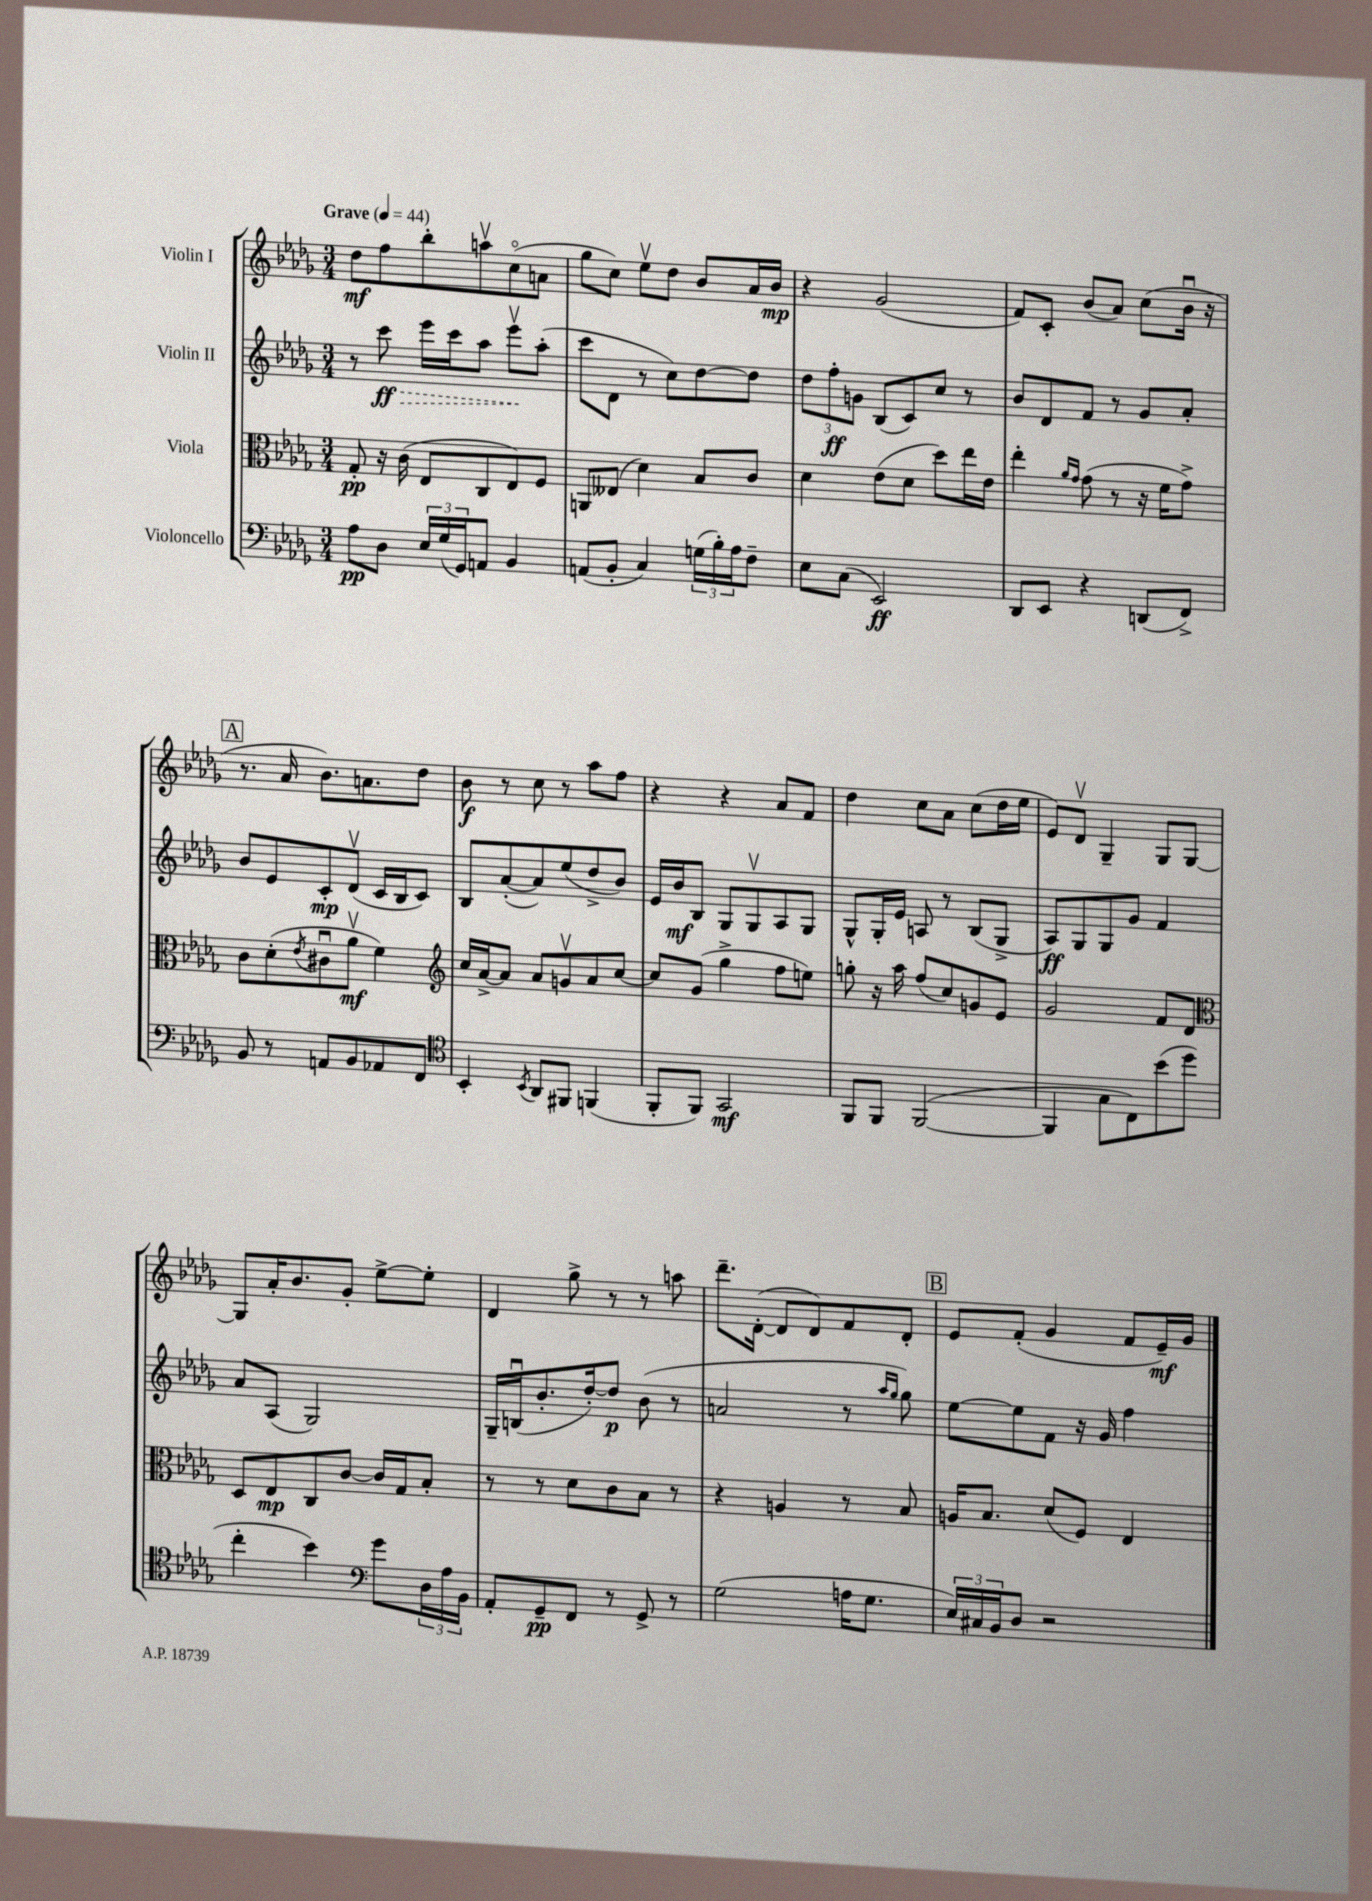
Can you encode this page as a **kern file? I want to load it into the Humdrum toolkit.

**kern	**dynam	**kern	**dynam	**kern	**dynam	**kern	**dynam
*part4	*part4	*part3	*part3	*part2	*part2	*part1	*part1
*staff4	*staff4	*staff3	*staff3	*staff2	*staff2	*staff1	*staff1
*I"Violoncello	*	*I"Viola	*	*I"Violin II	*	*I"Violin I	*
*clefF4	*	*clefC3	*	*clefG2	*	*clefG2	*
*k[b-e-a-d-g-]	*	*k[b-e-a-d-g-]	*	*k[b-e-a-d-g-]	*	*k[b-e-a-d-g-]	*
*M3/4	*	*M3/4	*	*M3/4	*	*M3/4	*
*MM44	*	*MM44	*	*MM44	*	*MM44	*
=1	=1	=1	=1	=1	=1	=1	=1
!	!	!	!	!	!	!LO:TX:a:B:t=Grave	!
8A-\L	pp	8G-'/	pp	8r	.	8dd-\L	mf
!	!	!	!	!	!LO:HP:b	!	!
8D-\J	.	16r	.	8ccc\	> ff	8ff\	.
.	.	(16c\	.	.	.	.	.
24E-/LL	.	8E-/L	.	16eee-\LL	.	8bb-'\	.
(24G-/	.	.	.	.	.	.	.
.	.	.	.	16ccc\J	.	.	.
24GG-/J)	.	.	.	.	.	.	.
8AAn/J	.	8C/	.	8aa-\J	.	8aanv\	.
4BB-/	.	8E-/)	.	8eee-v\L	.	(8cc\	.
.	.	8F/J	.	(8aa-'\J	]	8an\J	.
=2	=2	=2	=2	=2	=2	=2	=2
(8AAn/L	.	8AAn/L	.	8ccc\L	.	8gg-\L	.
8BB-'/J	.	(8E--X/J	.	8d-\J	.	8cc\J)	.
4C/)	.	4d-\)	.	8r	.	8ee-v\L	.
.	.	.	.	8cc\L)	.	8dd-\J	.
(24Gn\LL	.	8B-/L	.	[8dd-\	.	8b-/L	.
24B-'\)	.	.	.	.	.	.	.
24A-\J	.	.	.	.	.	.	.
8F~\J	.	8c/J	.	8dd-\J]	.	16a-/L	.
.	.	.	.	.	.	16b-/JJ	mp
=3	=3	=3	=3	=3	=3	=3	=3
8E-\L	.	4d-\	.	12dd-\L	.	4r	.
.	.	.	.	12ff'\	ff	.	.
(8C\J	.	.	.	.	.	.	.
.	.	.	.	12gn\J	.	.	.
2EE-/)	ff	(8e-\L	.	(8B-/L	.	(2g-/	.
.	.	8d-\J	.	8c/)	.	.	.
.	.	8dd-\L)	.	8cc/J	.	.	.
.	.	16ee-\L	.	8r	.	.	.
.	.	16e-\JJ	.	.	.	.	.
=4	=4	=4	=4	=4	=4	=4	=4
8DD-/L	.	4ee-'\	.	8b-/L	.	8f/L)	.
8EE-/J	.	.	.	8d-/	.	8c'/J	.
.	.	16qqa-/LL	.	.	.	.	.
.	.	16qqg-/JJ	.	.	.	.	.
4r	.	(8g-\	.	8f/J	.	(8b-/L	.
.	.	8r	.	8r	.	8a-/J)	.
(8DDn/L	.	16r	.	8g-/L	.	(8cc\L	.
.	.	16f\KL	.	.	.	.	.
8FF^/J)	.	8g-^\J)	.	8a-'/J	.	16b-u\Jk	.
.	.	.	.	.	.	16r	.
!!LO:LB:g=z
!!LO:REH:place=s1:t=A
=5	=5	=5	=5	=5	=5	=5	=5
8BB-/	.	8c\L	.	8b-/L	.	8.r	.
8r	.	(8d-'\	.	8e-/	.	.	.
.	.	.	.	.	.	16a-/	.
.	.	8qe-/	.	.	.	.	.
8AAn/L	.	8c#Xu\	.	8c'/	mp	8.b-\L)	.
8BB-/	.	8a-v\J	mf	(8d-v/J	.	.	.
.	.	.	.	.	.	8.an\	.
8AA-X/	.	4f\)	.	16c/LL	.	.	.
.	.	.	.	16B-/J	.	.	.
8FF/J	.	.	.	8c/J)	.	8dd-\J	.
=6	=6	=6	=6	=6	=6	=6	=6
*clefC4	*	*clefG2	*	*	*	*	*
4BB-'/	.	16cc/LL	.	8B-/L	.	8b-\	f
.	.	[16a-^/J	.	.	.	.	.
.	.	8a-/J]	.	([8a-'/	.	8r	.
8qBB-/	.	.	.	.	.	.	.
8AA-/L	.	8a-/L	.	8a-/])	.	8cc\	.
8FF#X/J	.	8gnv/	.	(8ee-/	.	8r	.
(4FFn/	.	8a-/	.	8dd-^/	.	8aa-\L	.
.	.	[8cc/J	.	8b-/J)	.	8ff\J	.
=7	=7	=7	=7	=7	=7	=7	=7
8FF'/L	.	8cc/L]	.	16e-/LL	.	4r	.
.	.	.	.	16b-/J	mf	.	.
8FF/J)	.	(8g-/J	.	8B-/J	.	.	.
2GG-/	mf	4gg-^\	.	8G-/L	.	4r	.
.	.	.	.	8G-v/	.	.	.
.	.	8ff\L	.	8A-/	.	8a-/L	.
.	.	8een\J)	.	8G-/J	.	8f/J	.
=8	=8	=8	=8	=8	=8	=8	=8
8FF/L	.	8ggn'\	.	8G-^^/L	.	4dd-\	.
8FF/J	.	16r	.	16G-'/L	.	.	.
.	.	16aa-\	.	16e-/JJ	.	.	.
([2FF/	.	(8ff/L	.	8An/	.	8cc\L	.
.	.	8cc/)	.	8r	.	8a-\J	.
.	.	8gn/	.	(8B-/L	.	(8cc\L	.
.	.	8e-/J	.	8G-^/J	.	16dd-\L	.
.	.	.	.	.	.	16ee-\JJ	.
=9	=9	=9	=9	=9	=9	=9	=9
4FF/]	.	2g-/	.	8A-/L)	ff	8e-/L)	.
.	.	.	.	8G-/	.	8d-v/J	.
8G-\L	.	.	.	8G-/	.	4G-~/	.
8C\)	.	.	.	8g-/J	.	.	.
(8b-\	.	8f/L	.	4f/	.	8G-/L	.
8dd-\J	.	8d-/J	.	.	.	[8G-/J	.
!!LO:LB:g=z
=10	=10	=10	=10	=10	=10	=10	=10
*	*	*clefC3	*	*	*	*	*
4cc'\	.	8D-/L	.	8a-/L	.	8G-/L]	.
.	.	8E-/	mp	(8A-/J	.	16a-'/K	.
.	.	.	.	.	.	8.b-/	.
4b-\)	.	8C/	.	2G-/)	.	.	.
.	.	[8c/J	.	.	.	8g-'/J	.
*clefF4	*	*	*	*	*	*	*
8g-\L	.	16c/LL]	.	.	.	[8ee-^\L	.
.	.	16G-/J	.	.	.	.	.
24D-\L	.	8B-'/J	.	.	.	8ee-'\J]	.
24A-\	.	.	.	.	.	.	.
24BB-\JJ	.	.	.	.	.	.	.
=11	=11	=11	=11	=11	=11	=11	=11
8AA-'/L	.	8r	.	16G-~/LL	.	4d-/	.
.	.	.	.	(16Bnu/J	.	.	.
8GG-~/	pp	8r	.	8.b-'/	.	.	.
8FF/J	.	8d-\L	.	.	.	8gg-^\	.
.	.	.	.	[16dd-'/k)	.	.	.
8r	.	8c\	.	8dd-/J]	p	8r	.
8GG-^/	.	8B-\J	.	(8b-\	.	8r	.
8r	.	8r	.	8r	.	8aan\	.
=12	=12	=12	=12	=12	=12	=12	=12
(2G-\	.	4r	.	2an/	.	8.ddd-~\L	.
.	.	.	.	.	.	([16d-'\Jk	.
.	.	4An/	.	.	.	8d-/L]	.
.	.	.	.	.	.	8d-/)	.
16An\KL	.	8r	.	8r	.	8f/	.
8.G-\J	.	.	.	.	.	.	.
.	.	.	.	16qqaa-/LL	.	.	.
.	.	.	.	16qqgg-/JJ	.	.	.
.	.	8B-/	.	8gg-\)	.	8d-'/J	.
!!LO:REH:place=s1:t=B
=13	=13	=13	=13	=13	=13	=13	=13
24E-/LL)	.	16An/KL	.	[8ee-\L	.	8e-/L	.
24C#X/	.	.	.	.	.	.	.
.	.	8.B-/J	.	.	.	.	.
24BB-/J	.	.	.	.	.	.	.
8D-/J	.	.	.	8ee-\]	.	(8f'/J	.
2r	.	(8d-/L	.	8f\J	.	4g-/	.
.	.	8F/J)	.	16r	.	.	.
.	.	.	.	16g-/	.	.	.
.	.	4E-/	.	4ff\	.	8f/L	.
.	.	.	.	.	.	16e-~/L)	mf
.	.	.	.	.	.	16g-/JJ	.
==	==	==	==	==	==	==	==
*-	*-	*-	*-	*-	*-	*-	*-
